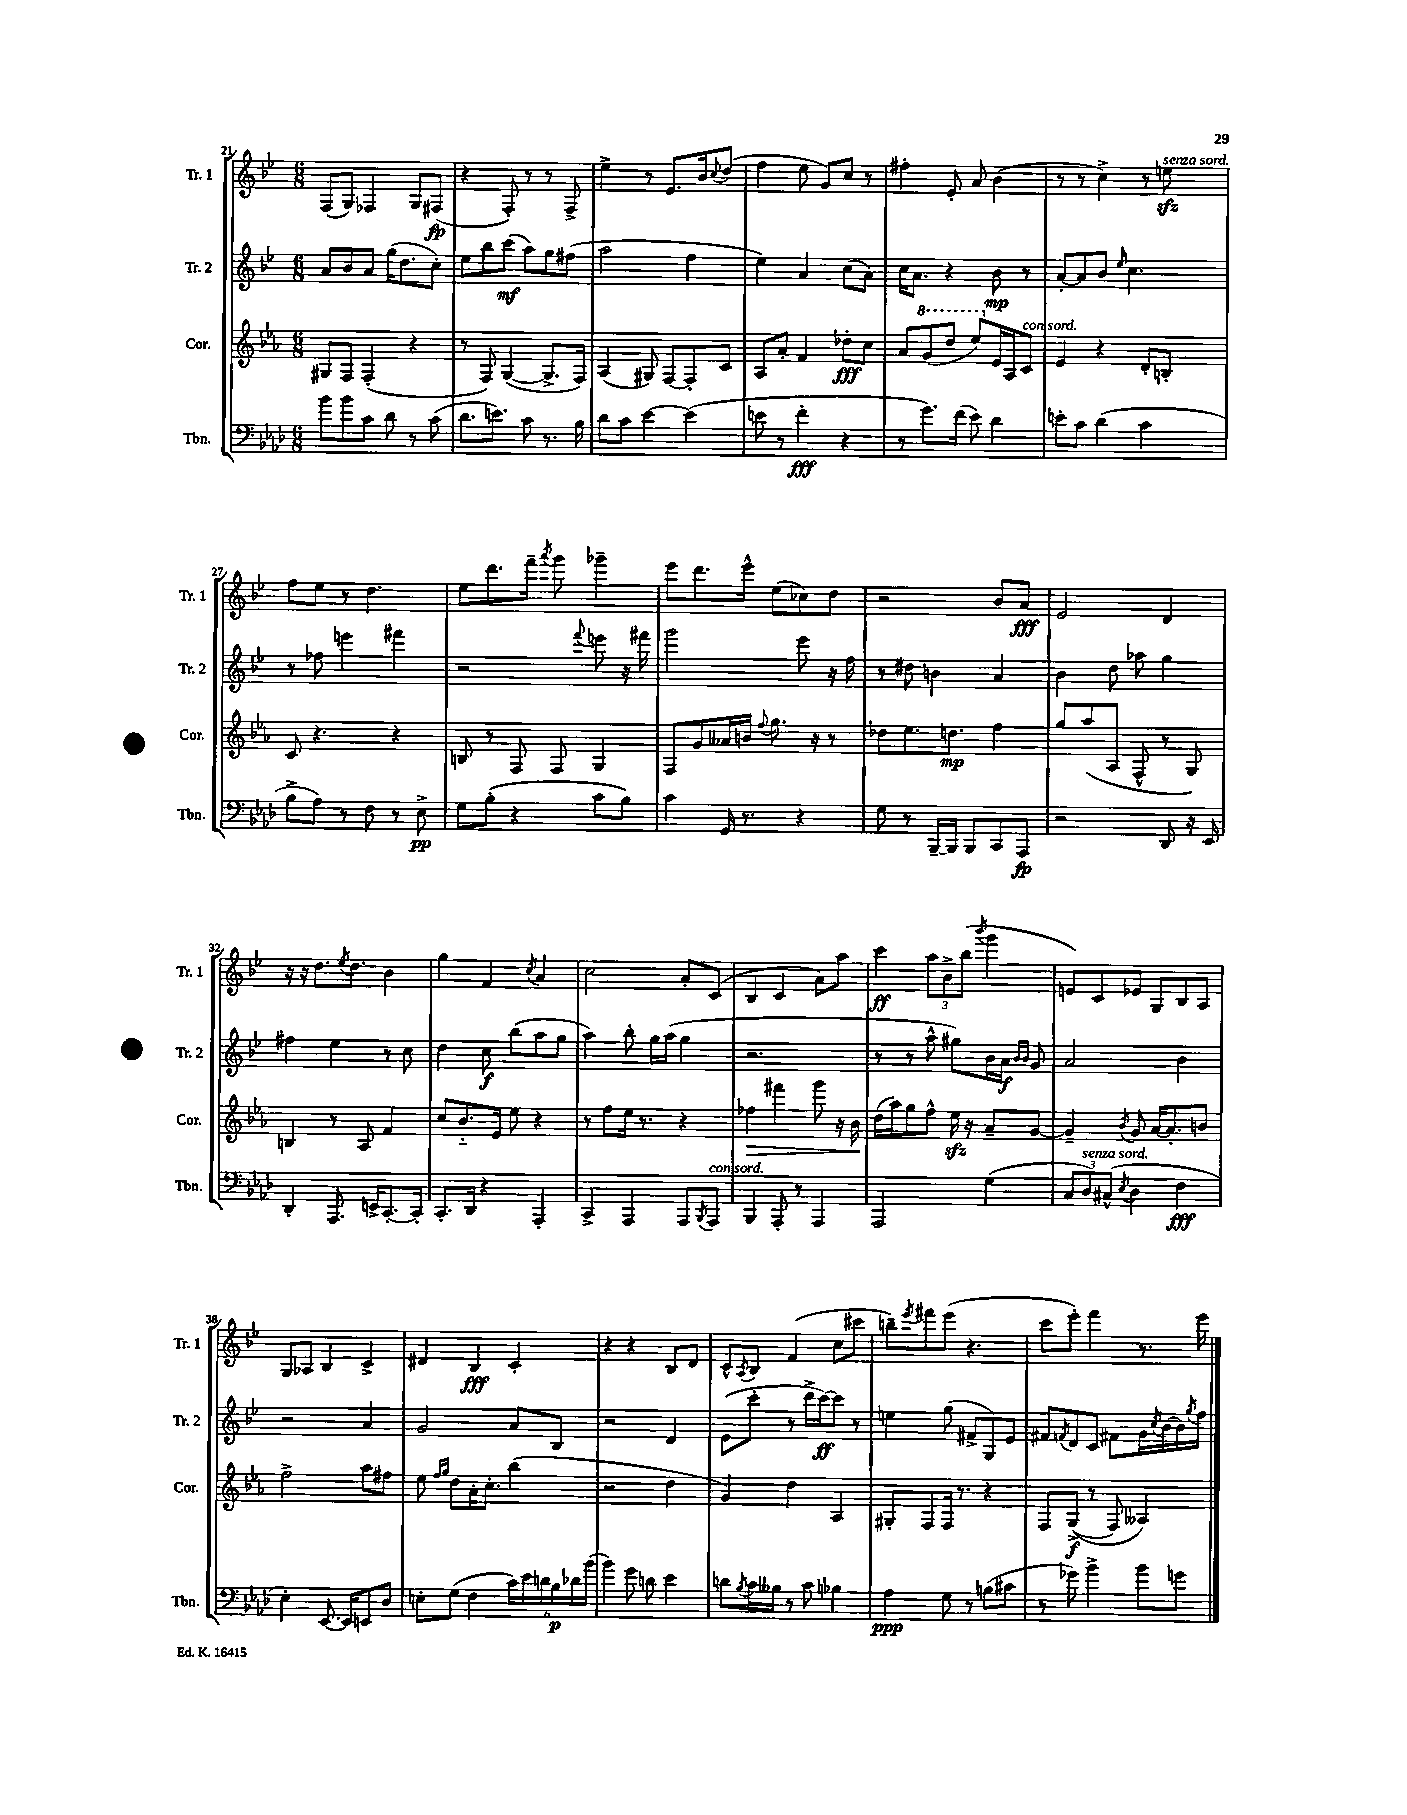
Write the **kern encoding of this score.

**kern	**kern	**kern	**kern
*staff4	*staff3	*staff2	*staff1
*clefF4	*clefG2	*clefG2	*clefG2
*k[b-e-a-d-]	*k[b-e-a-]	*k[b-e-]	*k[b-e-]
*M6/8	*M6/8	*M6/8	*M6/8
8b-	8G#	8a	(8F
8b-	8F	8b-	8G)
8c	(4F'	8a	4F-
8d-	.	(16gg	.
.	.	8.dd	.
8r	4r	.	8G
(8c	.	8cc')	(8F#
=	=	=	=
8.d-	8r	8ee-	4r
.	8F)	8bb-	.
8.e)	.	.	.
.	([4G	(8ccc	8F')
8c	.	8aa)	8r
8.r	8.G^]	8gg	8r
.	.	(8ff#	8F^
16B-	16F)	.	.
=	=	=	=
8d-	(4A-	2aa	4ee-^
8c	.	.	.
[4e-	8G#)	.	8r
.	[8F	.	8.e-
(4e-]	8F']	4ff	.
.	.	.	16b-
.	.	.	8qqcc
.	8c	.	(8dd
=	=	=	=
8e	8A-	4ee-)	4ff
8r	8a-'	.	.
4f'	4f	4a	8ee-
.	.	.	8g)
4r	8dd-'	(8cc	8cc
.	8cc	8a)	8r
=	=	=	=
8r	8a-	16cc	4ff#'
.	.	8.a	.
8.g)	(8gg	.	.
.	8ddd	4r	8e-'
(16f	.	.	.
8e-)	8eee-)	.	8a
4d-	16e-	8b-	(4b-
.	16A-	.	.
.	8c	8r	.
=	=	=	=
8e'	4e-	[8a'	8r
8c	.	8a]	8r
(4d-	4r	8b-	4cc^)
.	.	16qqee-	.
.	.	4.cc	.
4c	8d'	.	8r
.	8B'	.	8ee
=	=	=	=
8B-^	8c	8r	8ff
8A-)	4.r	8ff-	8ee-
8r	.	4eee	8r
8F	.	.	4.dd
8r	4r	4fff#	.
8E-^	.	.	.
=	=	=	=
8G	8B	2r	8ee-
(8B-'	8r	.	8.ddd
4r	8F	.	.
.	.	.	16fff~
.	.	.	8qaaa
.	8F	.	8ggg
.	.	8qqfff	.
8c	4G	8eee	4ggg-~
8B-)	.	16r	.
.	.	16fff#	.
=	=	=	=
4c	8F	2ggg	8eee-
.	8g	.	8.ddd
16GG	16a--	.	.
8.r	16b	.	16eee-^^
.	8qqff	.	.
.	8.gg	.	(8ee-
4r	.	8eee-	8cc-)
.	16r	.	.
.	8r	16r	8dd
.	.	16ff	.
=	=	=	=
8G	8dd-	8r	2r
8r	8.ee-	8dd#	.
[16BBB-~	.	4b	.
16BBB-]	8.dd	.	.
8BBB-	.	.	.
8CC	4ff	4a	8b-
8AAA-	.	.	8a
=	=	=	=
2r	8gg	4b-	2e-
.	(8aa-	.	.
.	8A-	8dd	.
.	8F^^	8aa-	.
8DD-	8r	4gg	4d
16r	8G)	.	.
16EE-	.	.	.
=	=	=	=
4DD-'	4B	4ff#	16r
.	.	.	16r
.	.	.	8.dd
8.AAA-	8r	4ee-	.
.	.	.	8qee-
.	.	.	8.dd
.	8A-	.	.
16EE^	.	.	.
[8.CC'	4f	8r	4b-
.	.	8cc	.
16CC']	.	.	.
=	=	=	=
8.CC'	8cc	4dd	4gg
.	8.b-'~	.	.
16DD-	.	.	.
4r	.	8cc	4f
.	16e-	.	.
.	8ee-	(8bb-	.
.	.	.	8qcc
4AAA-'	4r	8aa	4a
.	.	8gg	.
=	=	=	=
4CC^	8r	4aa)	2cc
.	8ff	.	.
4AAA-	16ee-	8bb-'	.
.	8.r	.	.
.	.	16gg	.
.	.	(16aa	.
8AAA-	4r	4gg	8a'
8qBBB-	.	.	.
8AAA-	.	.	(8c
=	=	=	=
4BBB-	4ff-	2.r	4B-
8AAA-'	4fff#	.	4c
8r	.	.	.
4AAA-	8ggg	.	8a)
.	16r	.	8aa
.	16b-	.	.
=	=	=	=
2AAA-	(16dd	8r	4ccc
.	16aa-)	.	.
.	8gg	8r	.
.	8ff^^	8aa^^	12aa
.	.	.	12b-^
.	16ee-	8gg#)	.
.	.	.	(12bb-
.	16r	.	.
.	.	.	8qbbb-
(4G	8a-~	16b-	4ggg
.	.	16a	.
.	.	16qqb-	.
.	.	16qqb-	.
.	[8g	8g	.
=	=	=	=
12C	4g~]	2a	8e)
12D-)	.	.	.
.	.	.	8c
(12C#^^	.	.	.
8qE-	8qb-	.	.
4D-	8g	.	8e-
.	[16a-	.	8G
.	8.a-']	.	.
4F	.	4b-	8B-
.	8b	.	8A
=	=	=	=
4E-')	2ff^	2r	8G
.	.	.	8A-
[8.EE-	.	.	4B-
16EE-]	.	.	.
8EE	8aa-	4a	4c^
8D-	8ff#	.	.
=	=	=	=
8E'	8ee-	2g	4d#
.	16qqff	.	.
.	16qqgg	.	.
(8G	8dd	.	.
4F	16a-'	.	4B-
.	8.cc'	.	.
24c)	(4bb-	8a	4c'
24e-	.	.	.
24d	.	.	.
24B-	.	8B-	.
24d-	.	.	.
(24b-	.	.	.
=	=	=	=
4b-)	2r	2r	4r
8g	.	.	4r
8d	.	.	.
4e-	4dd	4d	8B-
.	.	.	8d
=	=	=	=
8d	4g)	(8e-	8c^^
8qB-	.	.	8qA
16c	.	8ccc'	8B-
16B--	.	.	.
8r	4dd	8r	(4f
8c	.	16ddd^	.
.	.	[16ccc)	.
4B-	4A-	8ccc]	8cc
.	.	8r	8ccc#
=	=	=	=
4A-	8G#'	4ee	8bb~)
.	.	.	8qeee-
.	8F	.	8fff#
8G	16F	(8gg	(8eee-
.	8.r	.	.
8r	.	8f#^	4.r
(8B	4r	8G)	.
8c#	.	8e-	.
=	=	=	=
8r	8F	8f#	8ccc
.	.	8qf	.
8g-)	&((8G^	8d	8eee-')
4b-^	8r	8c	4fff
.	8F)	8f#	.
8b-	4A--&)	16g	8.r
.	.	8qcc	.
.	.	[16b-	.
8g	.	16b-]	.
.	.	8qgg	.
.	.	16ff	16eee-
==	==	==	==
*-	*-	*-	*-
